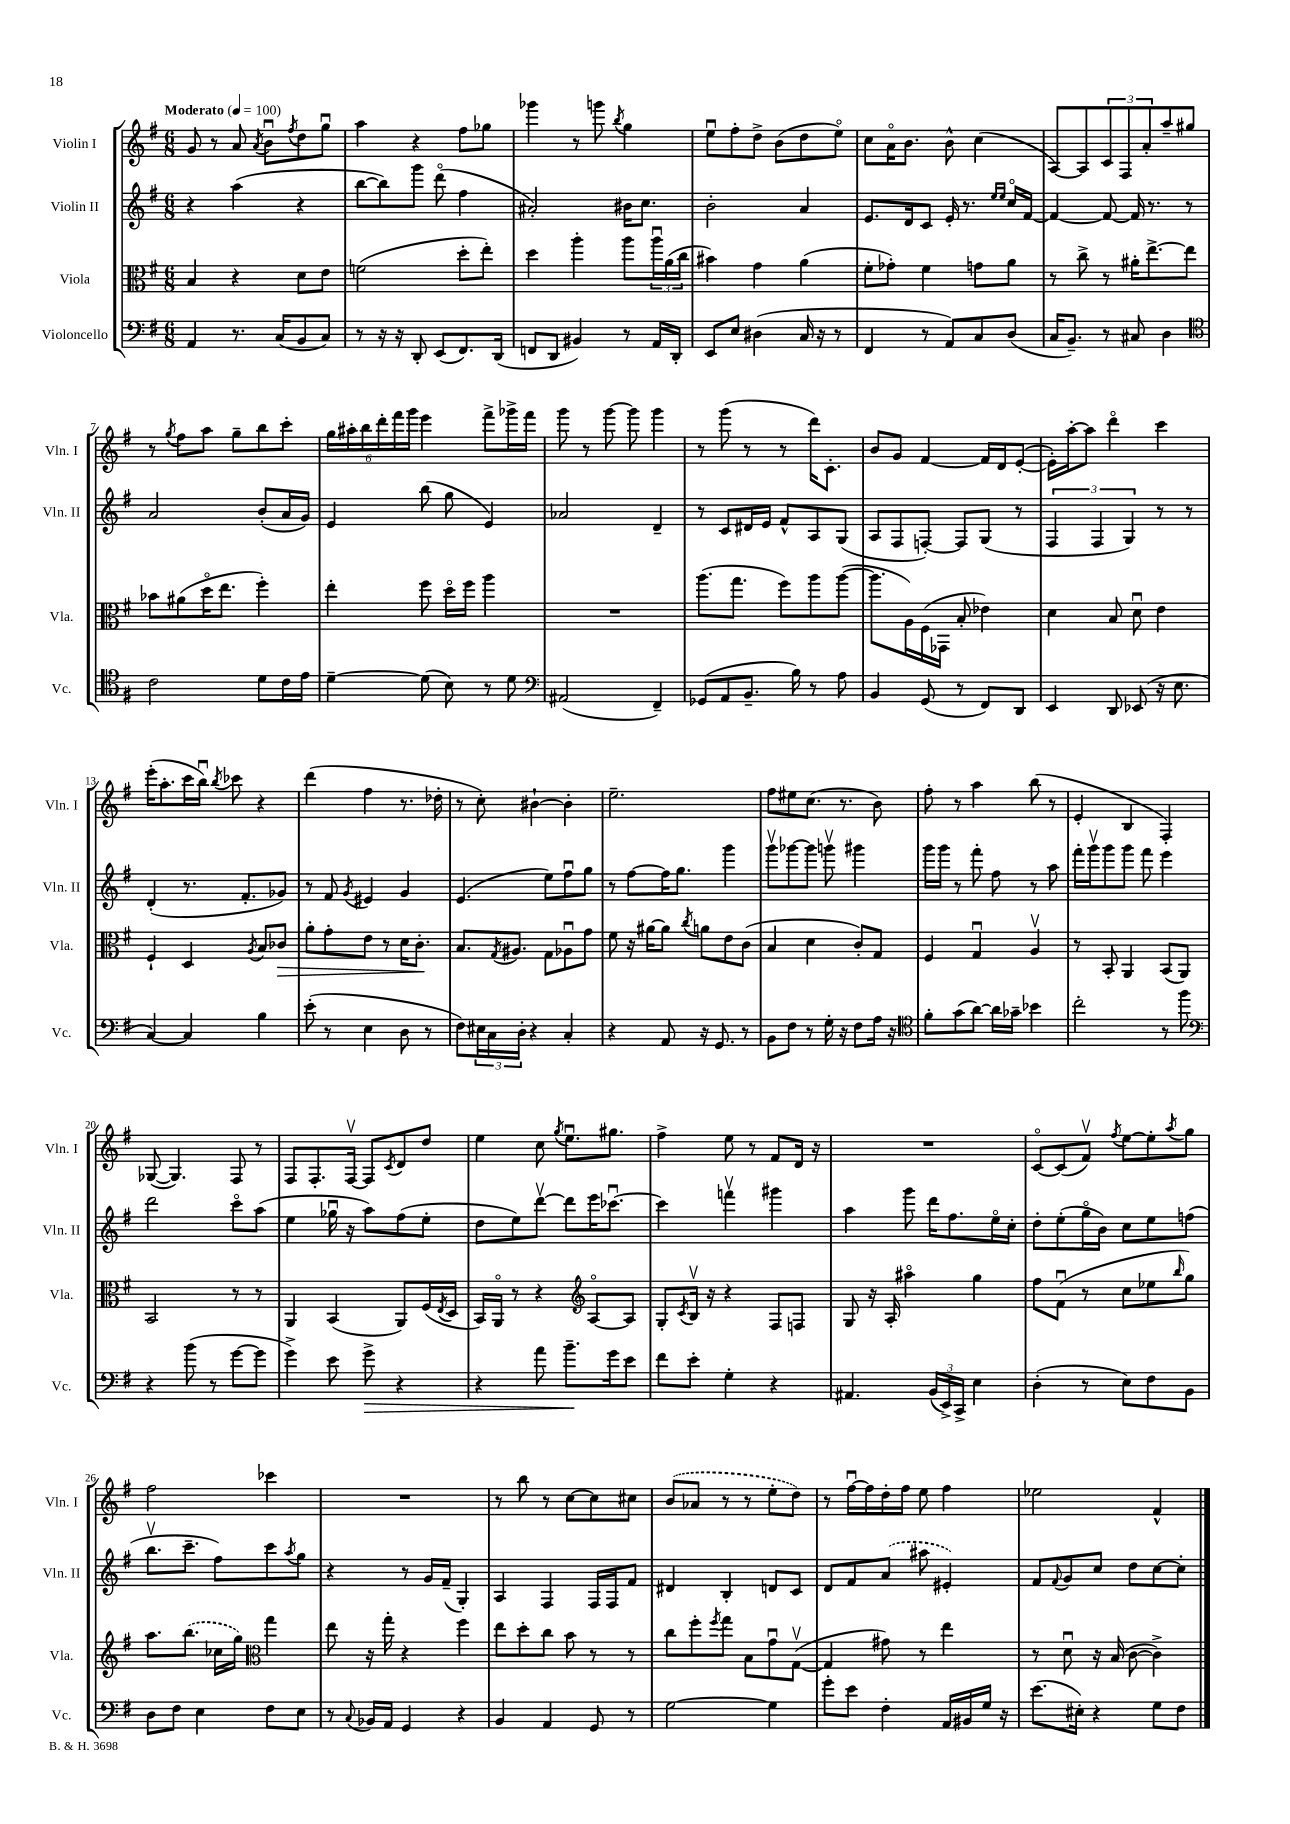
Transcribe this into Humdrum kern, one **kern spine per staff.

**kern	**kern	**kern	**kern
*staff4	*staff3	*staff2	*staff1
*clefF4	*clefC3	*clefG2	*clefG2
*k[f#]	*k[f#]	*k[f#]	*k[f#]
*M6/8	*M6/8	*M6/8	*M6/8
*MM100	*MM100	*MM100	*MM100
4AA	4B	4r	8g
.	.	.	8r
8.r	4r	(4aa	8a
.	.	.	8qa
.	.	.	8bu
(16C	.	.	.
.	.	.	8qff#
8BB	8d	4r	8dd
8C)	8e	.	8ggu
=	=	=	=
8r	(2f	[8bb	4aa
16r	.	8bb])	.
16r	.	.	.
8DD'	.	8ggg	4r
(8EE	.	(8dddo	.
8.FF#)	8dd'	4ff#	8ff#
.	8ee')	.	8gg-
(16DD	.	.	.
=	=	=	=
8FF	4dd	2a#')	4ggg-
8DD	.	.	.
4BB#)	4aa'	.	8r
.	.	.	8ggg
.	.	.	8qbb
8r	8aa	16b#	4gg
.	.	8.cc	.
16AA	24aau	.	.
.	(24a	.	.
16DD'	.	.	.
.	24cc	.	.
=	=	=	=
8EE	4b#)	2b'	8eeu
8E	.	.	8ff#'
(4D#	4g	.	8dd^
.	.	.	(8b
16C	(4a	4a	8dd
16r	.	.	.
8r	.	.	8eeo)
=	=	=	=
4FF#	8f#'	8.e	8cc
.	8g-')	.	16ao
.	.	16d	8.b
8r	4f#	8c	.
8AA)	.	16e'	8b^^
.	.	8.r	.
8C	8g	.	(4cc
.	.	16qqee	.
.	.	16qqee	.
(8D	8a	16cco	.
.	.	[16f#	.
=	=	=	=
16C	8r	4f#_	[8A)
8.BB~)	.	.	.
.	8cc^	.	8A]
8r	8r	8f#_	12c
.	.	.	12F#
8C#	16a#'	16f#]	.
.	.	.	12a'
.	[8.ee^	8.r	.
4D	.	.	8aa~
.	8ee]	8r	8gg#
=	=	=	=
*clefC4	*	*	*
2c	8b-	2a	8r
.	.	.	8qgg
.	(8a#	.	8ff#
.	16ddo	.	8aa
.	8.ee	.	.
.	.	.	8gg~
8d	4ff#')	(8b'	8bb
16c	.	16a	8ccc'
16e	.	16g)	.
=	=	=	=
[4d~	4ee'	4e	24gg
.	.	.	24aa#'
.	.	.	24bb
.	.	.	24ddd'
.	.	.	24fff#
.	.	.	24ggg
(8d]	8ff#	(8bb	4eee
8B)	16ddo	8gg	.
.	16ff#	.	.
8r	4aa	4e)	8fff#^
8d	.	.	16ggg-^
.	.	.	16fff#
=	=	=	=
*clefF4	*	*	*
(2AA#	2.r	2a-	8ggg
.	.	.	8r
.	.	.	[8ggg
.	.	.	8ggg]
4FF#~)	.	4d~	4ggg
=	=	=	=
(8GG-	(8.aa	8r	8r
8AA	.	8c	(8ggg
.	8.gg	.	.
8.BB~	.	16d#	8r
.	.	16e	.
.	8ff#)	8f#^^	8r
16B)	.	.	.
8r	8aa	8A	16ddd)
.	.	.	8.c'
8A	([8aa	(8G	.
=	=	=	=
4BB	8.aa]	8A	8b
.	.	8F#	8g
.	16A)	.	.
(8GG	(16F#	[8F')	[4f#
.	16GG-	.	.
8r	8B'	8F]	.
8FF#)	4e-)	(8G	16f#]
.	.	.	16d
8DD	.	8r	([8e'
=	=	=	=
4EE	4d	6F#	16e'])
.	.	.	[16aa'
.	.	.	8aa]
.	.	6F#	.
8DD	8B	.	4dddo
.	.	6G)	.
(8EE-	8du	.	.
16r	4e	8r	4ccc
8.E	.	.	.
.	.	8r	.
=	=	=	=
[4C)	4F#`	(4d'	(16eee'
.	.	.	8.aa'
4C]	4D	8.r	16ccc
.	.	.	16bbu)
.	.	.	8qbb
.	.	.	8ccc-
.	.	8.f#'	.
.	8qA	.	.
4B	8B	.	4r
.	8c-	8g-)	.
=	=	=	=
(8e'	8a'	8r	(4ddd
8r	8g'	8f#	.
.	.	8qg	.
4E	8e	4e#	4ff#
.	8r	.	.
8D	16d	4g	8.r
.	8.c'	.	.
8r	.	.	.
.	.	.	16dd-'
=	=	=	=
8F#)	8.B	(4.e	8r
24E#	.	.	8cc')
24C	.	.	.
.	8qG	.	.
.	8.A#	.	.
24D'	.	.	.
4r	.	.	[4b#`
.	8G	8ee)	.
4C'	8A-u	8ff#u	4b#']
.	8g	8gg	.
=	=	=	=
4r	8f#	8r	2.ee~
.	16r	[8ff#	.
.	[16a#	.	.
8AA	8a#]	16ff#]	.
.	.	8.gg	.
.	8qcc	.	.
16r	8a	.	.
8.GG	.	.	.
.	8e	4ggg	.
8r	(8c	.	.
=	=	=	=
8BB	4B	8gggv	8ff#
8F#	.	[8ggg-	8ee#
8r	4d	8ggg-]	(8.cc
16G'	.	8gggv	.
16r	.	.	8.r
8F#	8c')	4ggg#	.
16A	8G	.	8b)
16r	.	.	.
=	=	=	=
*clefC4	*	*	*
8f#'	4F#	16ggg	8ff#'
.	.	16ggg	.
(8g	.	8r	8r
[8a)	4Gu	8fff#'	4aa
16a]	.	8ff#	.
16g-~	.	.	.
4b-	4Av	8r	(8bb
.	.	8aa	8r
=	=	=	=
2cc'	8r	16fff#'	4e'
.	.	16gggv	.
.	8BB'	8ggg	.
.	4AA	8ggg	4B
.	.	8fff#	.
8r	(8BB	4eee	4F#')
8ff#	8AA)	.	.
=	=	=	=
*clefF4	*	*	*
4r	2BB	2ddd	([8G-
.	.	.	4.G-])
(8b	.	.	.
8r	.	.	.
[8g	8r	8ccco	8F#
8g]	8r	(8aa	8r
=	=	=	=
4g^)	4AA	4ee	8F#
.	.	.	8.F#'
8e	(4BB	16gg-u	.
.	.	16r	[16F#v
8g^	.	8aa)	8F#]
.	.	.	8qc
4r	8AA)	(8ff#	8d
.	(16F#	8ee'	8dd
.	8qE	.	.
.	16D	.	.
=	=	=	=
4r	16BB)	8dd	4ee
.	16AAo	.	.
.	8r	8ee)	.
8a	4r	[8dddv	8cc
.	.	.	8qgg
8.b~	.	8ddd]	8.eeu
*	*clefG2	*	*
.	[8Ao	16eee	.
16g	.	[8.ccc-u	8.gg#
8e	8A]	.	.
=	=	=	=
8f#	8G'	4ccc-]	4ff#^
.	8qc	.	.
8e'	16Bv	.	.
.	16r	.	.
4G'	4r	4fffv	8ee
.	.	.	8r
4r	8F#	4ggg#	8f#
.	8F	.	16d
.	.	.	16r
=	=	=	=
4.AA#	8G	4aa	2.r
.	16r	.	.
.	16A'	.	.
.	4aa#o	8ggg	.
(24BB	.	16ddd	.
24EE^)	.	.	.
.	.	8.ff#	.
24CC^	.	.	.
4E	4gg	.	.
.	.	16eeo	.
.	.	16cc'	.
=	=	=	=
(4D'	8ff#	8dd'	[8co
.	(8f#u	(8ee'	(8c]
8r	8r	16ggo	8f#v)
.	.	16b)	.
.	.	.	8qff#
8E)	8cc	8cc	[8ee
8F#	8ee-	8ee	8ee']
.	16qqbb	.	8qaa
8BB	8gg)	(8ff	8gg
=	=	=	=
8D	8.aa	8.bbv	2ff#
8F#	.	.	.
.	(8.bb	8.ccc~	.
4E	.	.	.
.	16cc-	8ff#)	.
.	16gg)	.	.
*	*clefC3	*	*
8F#	4gg	8ccc	4ccc-
.	.	8qaa	.
8E	.	8gg	.
=	=	=	=
8r	8ee	4r	2.r
8qqC	.	.	.
16BB-	16r	.	.
16AA	16gg'	.	.
4GG	4r	8r	.
.	.	16g	.
.	.	(16f#~	.
4r	4ff#	4G')	.
=	=	=	=
4BB	8ee	4A	8r
.	8dd'	.	8bb
4AA	8cc	4F#	8r
.	8b	.	[8cc
8GG	8r	16F#	8cc]
.	.	16F#	.
8r	8r	8f#	8cc#
=	=	=	=
[2G	8cc	4d#	(8b
.	8ff#'	.	8a-
.	8qff#	.	.
.	8gg	4B'	8r
.	8B	.	8r
4G]	8gu	8d	8ee'
.	([8Gv	8c	8dd)
=	=	=	=
8g'	4G]	8d	8r
8e	.	8f#	[16ff#u
.	.	.	16ff#]
4F#'	8g#)	(8a	16dd'
.	.	.	16ff#
.	8r	8aa#	8ee
16AA	4ee	4e#')	4ff#
16BB#	.	.	.
16G	.	.	.
16r	.	.	.
=	=	=	=
(8.e	8r	8f#	2ee-
.	.	8qqf#	.
.	8du	8g	.
16E#')	.	.	.
4r	16r	8cc	.
.	(16B	.	.
.	[8c	8dd	.
8G	4c^])	[8cc	4f#^^
8F#	.	8cc']	.
==	==	==	==
*-	*-	*-	*-
